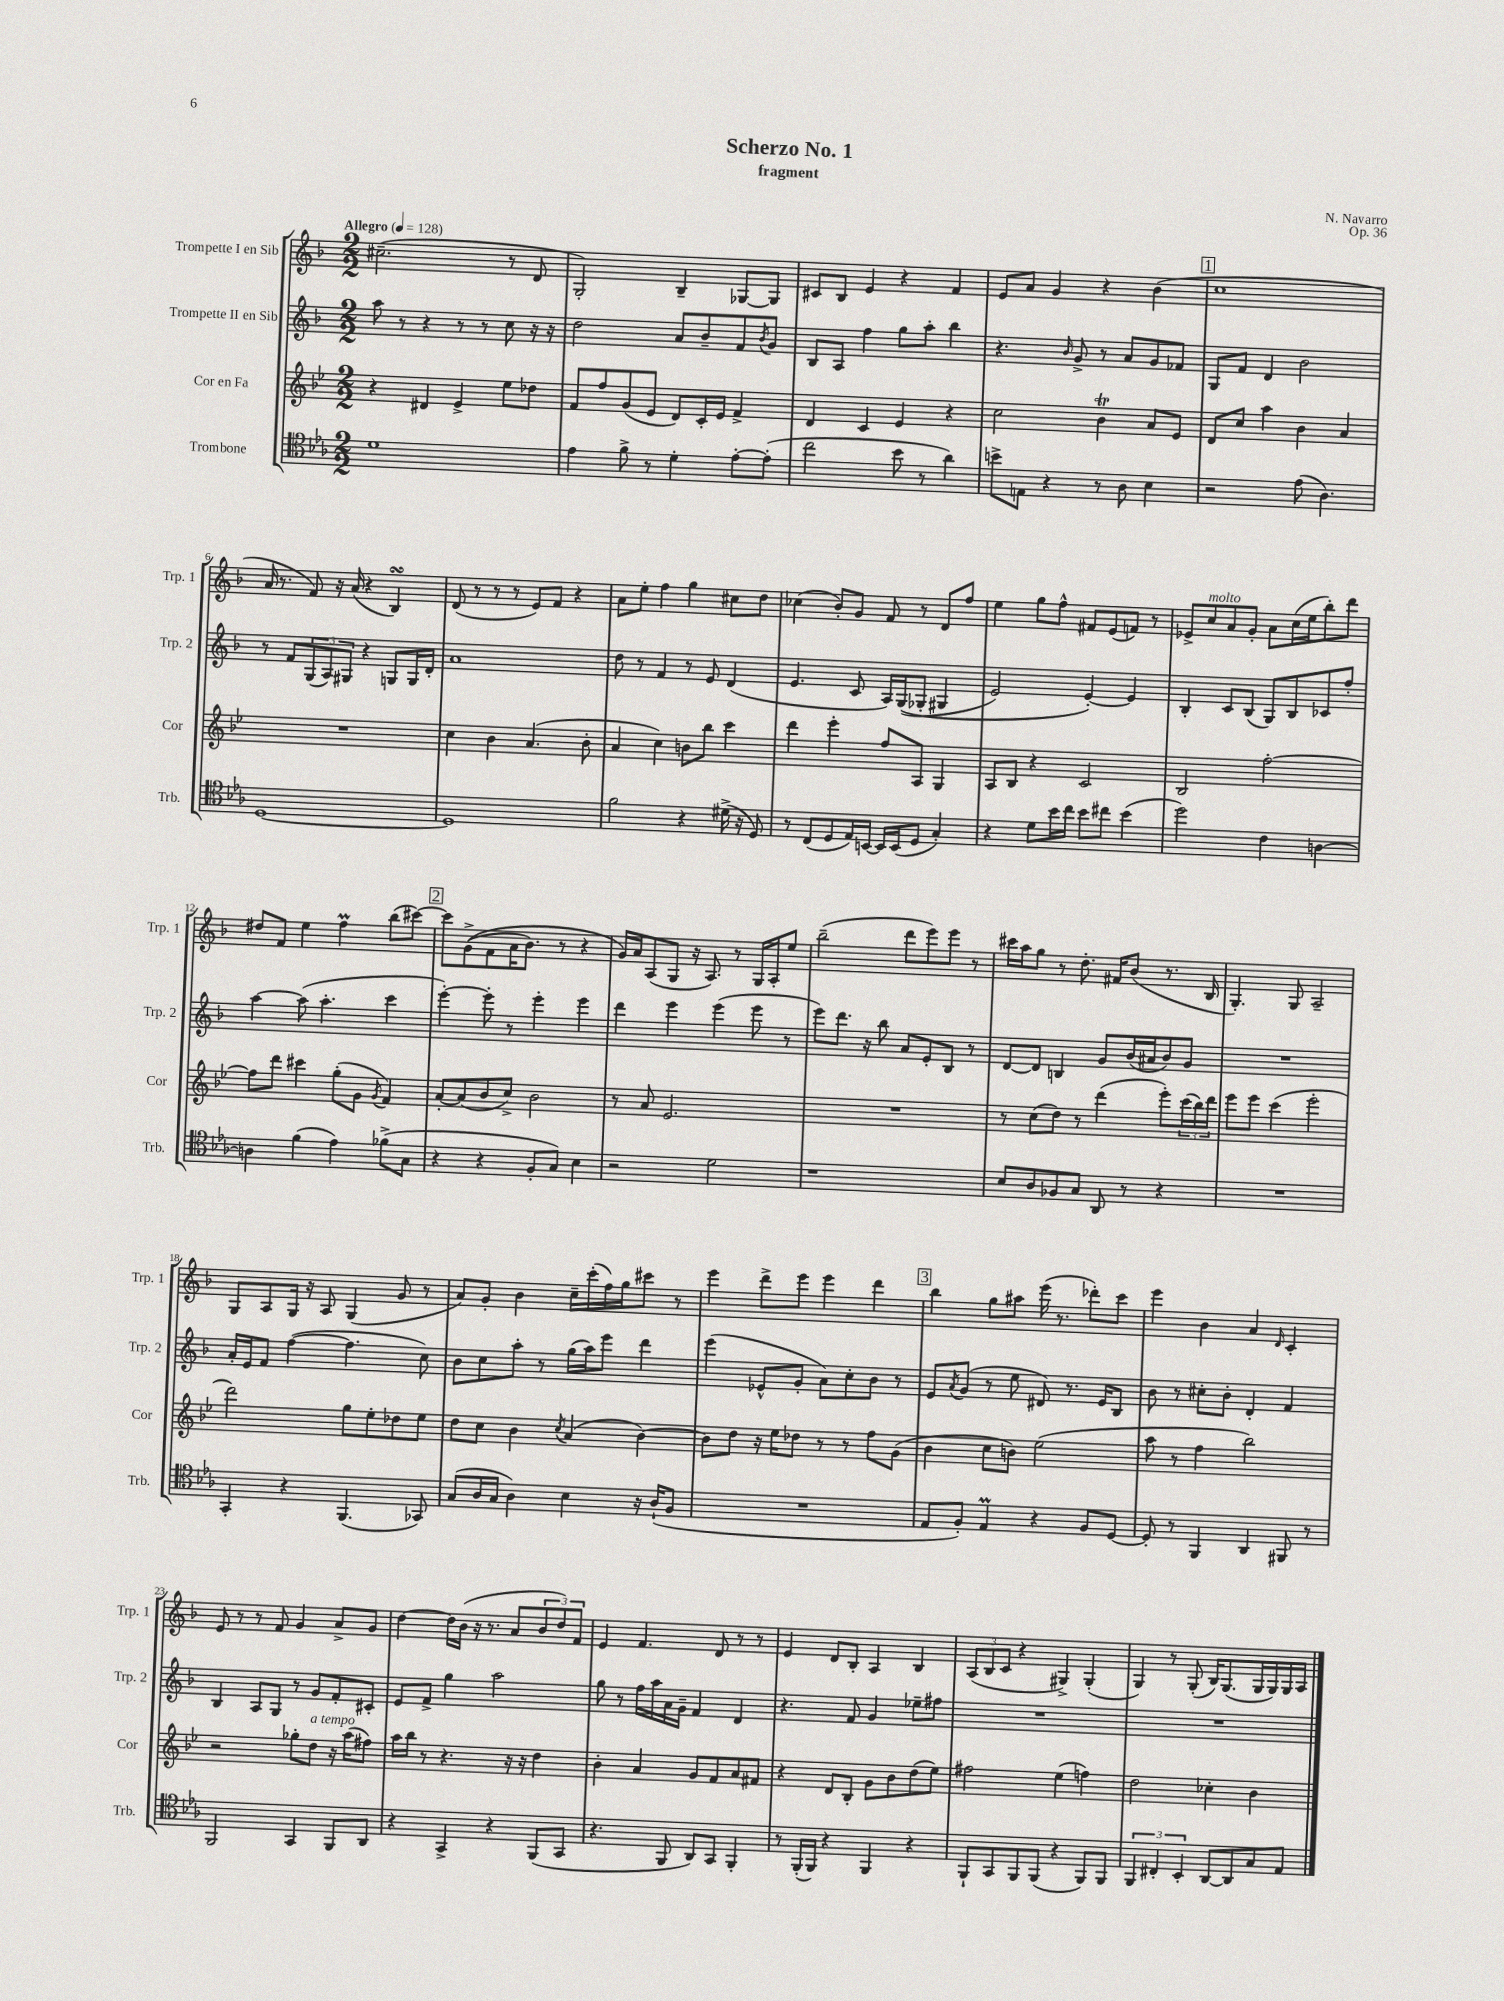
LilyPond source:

\header { title = "Scherzo No. 1" composer = "N. Navarro" subtitle = "fragment" opus = "Op. 36" }
<<
\new StaffGroup <<
\new Staff = "s0" \with { instrumentName = "Trompette I en Sib" shortInstrumentName = "Trp. 1" } {
    \clef treble \key f \major \numericTimeSignature \time 2/2 \tempo "Allegro" 4 = 128
    cis''2.--( r8 d'8 |
    g2-.) bes4-- ges8~ ges8 |
    cis'8 bes8 e'4 r4 f'4 |
    e'8 a'8 g'4 r4 bes'4( |
    \mark \markup { \box "1" } c''1 |
    a'16 r8. f'8) r16 a'16( r4 bes4\turn) |
    d'8( r8 r8 r8 e'8) f'8 r4 |
    a'8 e''8-. f''4 g''4 cis''8 d''8 |
    ces''4( bes'8-.) g'8 f'8 r8 d'8 f''8 |
    e''4 g''8 f''8-^ fis'8 e'8( f'8) r8 |
    ees'8-> c''8^\markup { \italic "molto" } a'8 g'8-. a'8 c''16( e''16 bes''8-.) d'''8 |
    dis''8 f'8 e''4 f''4\prall bes''8( cis'''8~) |
    \mark \markup { \box "2" } cis'''8 g'8->(\( f'8 a'16 bes'8.) r8 r4 |
    g'16\) a'16 a8( g8 r16 a8.) r8 g16 a16-. e''8 |
    bes''2--( d'''8 e'''8) e'''8 r8 |
    cis'''16 a''16 g''8 r8 d''8.-. fis'16 bes'8( r8. bes16 |
    g4.-.) g8 a2-- |
    g8 a8 g16 r16 a8 g4( g'8 r8 |
    a'8) g'8-. bes'4 c''16-- c'''16-.( f''16) g''16 cis'''8 r8 |
    e'''4 d'''8-> e'''8 e'''4 d'''4 |
    \mark \markup { \box "3" } bes''4 g''8 ais''8 e'''16( r8. des'''8-.) c'''8 |
    e'''4 bes'4 a'4 \grace { d'16 } c'4-. |
    e'8 r8 r8 f'8 g'4 a'8-> g'8 |
    d''4~ d''16 bes'16( r16 r8. a'8 \tuplet 3/2 { bes'8 d''8) f'8 } |
    e'4 f'4. d'8 r8 r8 |
    e'4 d'8 bes8-. a4 bes4 |
    \tuplet 3/2 { a8( bes8 c'8 } r4 gis4->) gis4-.( |
    g4) r8 g8-.( bes16) g8.( g16 g16) g16 a16 \bar "|." |
}
\new Staff = "s1" \with { instrumentName = "Trompette II en Sib" shortInstrumentName = "Trp. 2" } {
    \clef treble \key f \major \numericTimeSignature \time 2/2
    a''8 r8 r4 r8 r8 c''8 r16 r16 |
    d''2 a'8 bes'8-- f'8 \acciaccatura { bes'8 } g'8 |
    bes8 a8 f''4 g''8 a''8-. bes''4 |
    r4. \grace { bes'16 } g'8-> r8 a'8 g'8 fes'8 |
    \mark \markup { \box "1" } g8 f'8 d'4 bes'2 |
    r8 f'8 \tuplet 3/2 { g8( a8) gis8 } r4 g8 g16 d'16-. |
    a'1 |
    d''8 r8 f'4 r8 e'8 d'4( |
    e'4. c'8 a16) g16(\( ges8-. gis4 |
    e'2) e'4~-.\) e'4 |
    bes4-. c'8 bes8( g8) bes8 ces'8 f''8-. |
    a''4~ a''8( a''4.-. c'''4 |
    \mark \markup { \box "2" } e'''4~-.) e'''8-. r8 e'''4-. e'''4 |
    d'''4 e'''4 e'''4( e'''8 r8 |
    e'''8) d'''8. r16 bes''8 a'8 e'8-. bes8 r8 |
    d'8~ d'8 b4 g'8 bes'16( ais'16 bes'8) g'8 |
    R1 |
    a'16-. e'16 f'8 f''4~( f''4. c''8) |
    bes'8 c''8 a''8-. r8 g''16( a''16) e'''8 d'''4 |
    e'''4( ees'8-^ g'8-. a'8) c''8-. bes'8 r8 |
    \mark \markup { \box "3" } e'8 \acciaccatura { a'8 } g'8( r8 e''8 dis'8) r8. e'16 bes8 |
    bes'8 r8 cis''8-. bes'8-. d'4-. f'4 |
    bes4 a8 g8 r8 g'8 f'8-. cis'8-. |
    e'8 f'8-> g''4 a''2 |
    g''8 r8 f''16 a''16 a'16 g'16-- f'4 d'4 |
    r4. f'8 g'4 ees''8-- fis''8 |
    R1 |
    R1 \bar "|." |
}
\new Staff = "s2" \with { instrumentName = "Cor en Fa" shortInstrumentName = "Cor" } {
    \clef treble \key bes \major \numericTimeSignature \time 2/2
    r4 dis'4 ees'4-> ees''8 des''8 |
    f'8 f''8 g'8( ees'8 d'8) c'16-. ees'16 f'4-> |
    d'4 c'4 ees'4 r4 |
    c''2 bes'4\trill a'8 ees'8 |
    \mark \markup { \box "1" } d'8 c''8 a''4 bes'4 a'4 |
    R1 |
    c''4 bes'4 a'4.( bes'8-. |
    a'4 c''4) b'8 bes''8 c'''4 |
    d'''4 ees'''4-. f''8 a8 g4 |
    a8 bes8 r4 c'2 |
    bes2 f''2~-. |
    f''8 d'''8 cis'''4 g''8-.( g'8 \acciaccatura { g'8 } f'4) |
    \mark \markup { \box "2" } a'8~-. a'8( bes'8 c''8->) bes'2 |
    r8 a'8 ees'2. |
    R1 |
    r8 c''8( d''8) r8 d'''4( ees'''8-.) \tuplet 3/2 { c'''16( bes''16) d'''16 } |
    ees'''8 ees'''8 c'''4( ees'''2-. |
    d'''2) g''8 ees''8-. des''8 ees''8 |
    d''8 c''8 bes'4 \acciaccatura { c''8 } a'4( bes'4~) |
    bes'8 d''8 r16 ees''16 des''8 r8 r8 f''8 g'8( |
    \mark \markup { \box "3" } bes'4 c''8 b'8) ees''2( |
    a''8 r8 f''4 bes''2) |
    r2 ges''8-. d''8^\markup { \italic "a tempo" } r16 a''16( fis''8) |
    a''16 bes''16 r8 r4. r16 r16 d''4 |
    bes'4-. a'4 g'8 f'8 a'8 fis'8 |
    r4 d'8 bes8-. g'8 bes'8 d''8( ees''8) |
    fis''2 ees''4( f''4) |
    d''2 ces''4-. bes'4 \bar "|." |
}
\new Staff = "s3" \with { instrumentName = "Trombone" shortInstrumentName = "Trb." } {
    \clef tenor \key ees \major \numericTimeSignature \time 2/2
    d'1 |
    ees'4 f'8-> r8 d'4-. ees'8~-. ees'8-.( |
    c''2 bes'8 r8 aes'4) |
    b'8-> e8 r4 r8 aes8 bes4 |
    \mark \markup { \box "1" } r2 ees'8( aes4.) |
    d1~ |
    d1 |
    f'2 r4 dis'16->( r16 d8) |
    r8 c8( d8 ees16) b,16~ b,16 b,16( d8 g4-.) |
    r4 d'8 bes'16 c''16 bes'8 cis''8 bes'4( |
    d''2) c'4 a4~ |
    a4 f'4( ees'4) fes'8->( g8 |
    \mark \markup { \box "2" } r4 r4 f8-. g8) bes4 |
    r2 d'2 |
    r1 |
    bes8 aes8 fes8 g8 aes,8 r8 r4 |
    R1 |
    g,4-. r4 f,4.( ges,8) |
    g8( aes16 g16 aes4) bes4 r16 aes16-!( f8 |
    R1 |
    \mark \markup { \box "3" } ees8 f8-.) ees4\prall r4 f8 d8~ |
    d8-. r8 f,4 aes,4 fis,8 r8 |
    f,2 g,4 f,8 aes,8 |
    r4 g,4-> r4 f,8( g,8 |
    r4. f,8 aes,8) g,8 f,4-. |
    r8 f,16-.( f,16) r4 f,4 r4 |
    f,8-! g,8 f,8 f,8( r4 f,8) f,8 |
    \tuplet 3/2 { f,4 cis4-. bes,4-. } aes,8~ aes,8 g8 ees8 \bar "|." |
}
>>
>>
